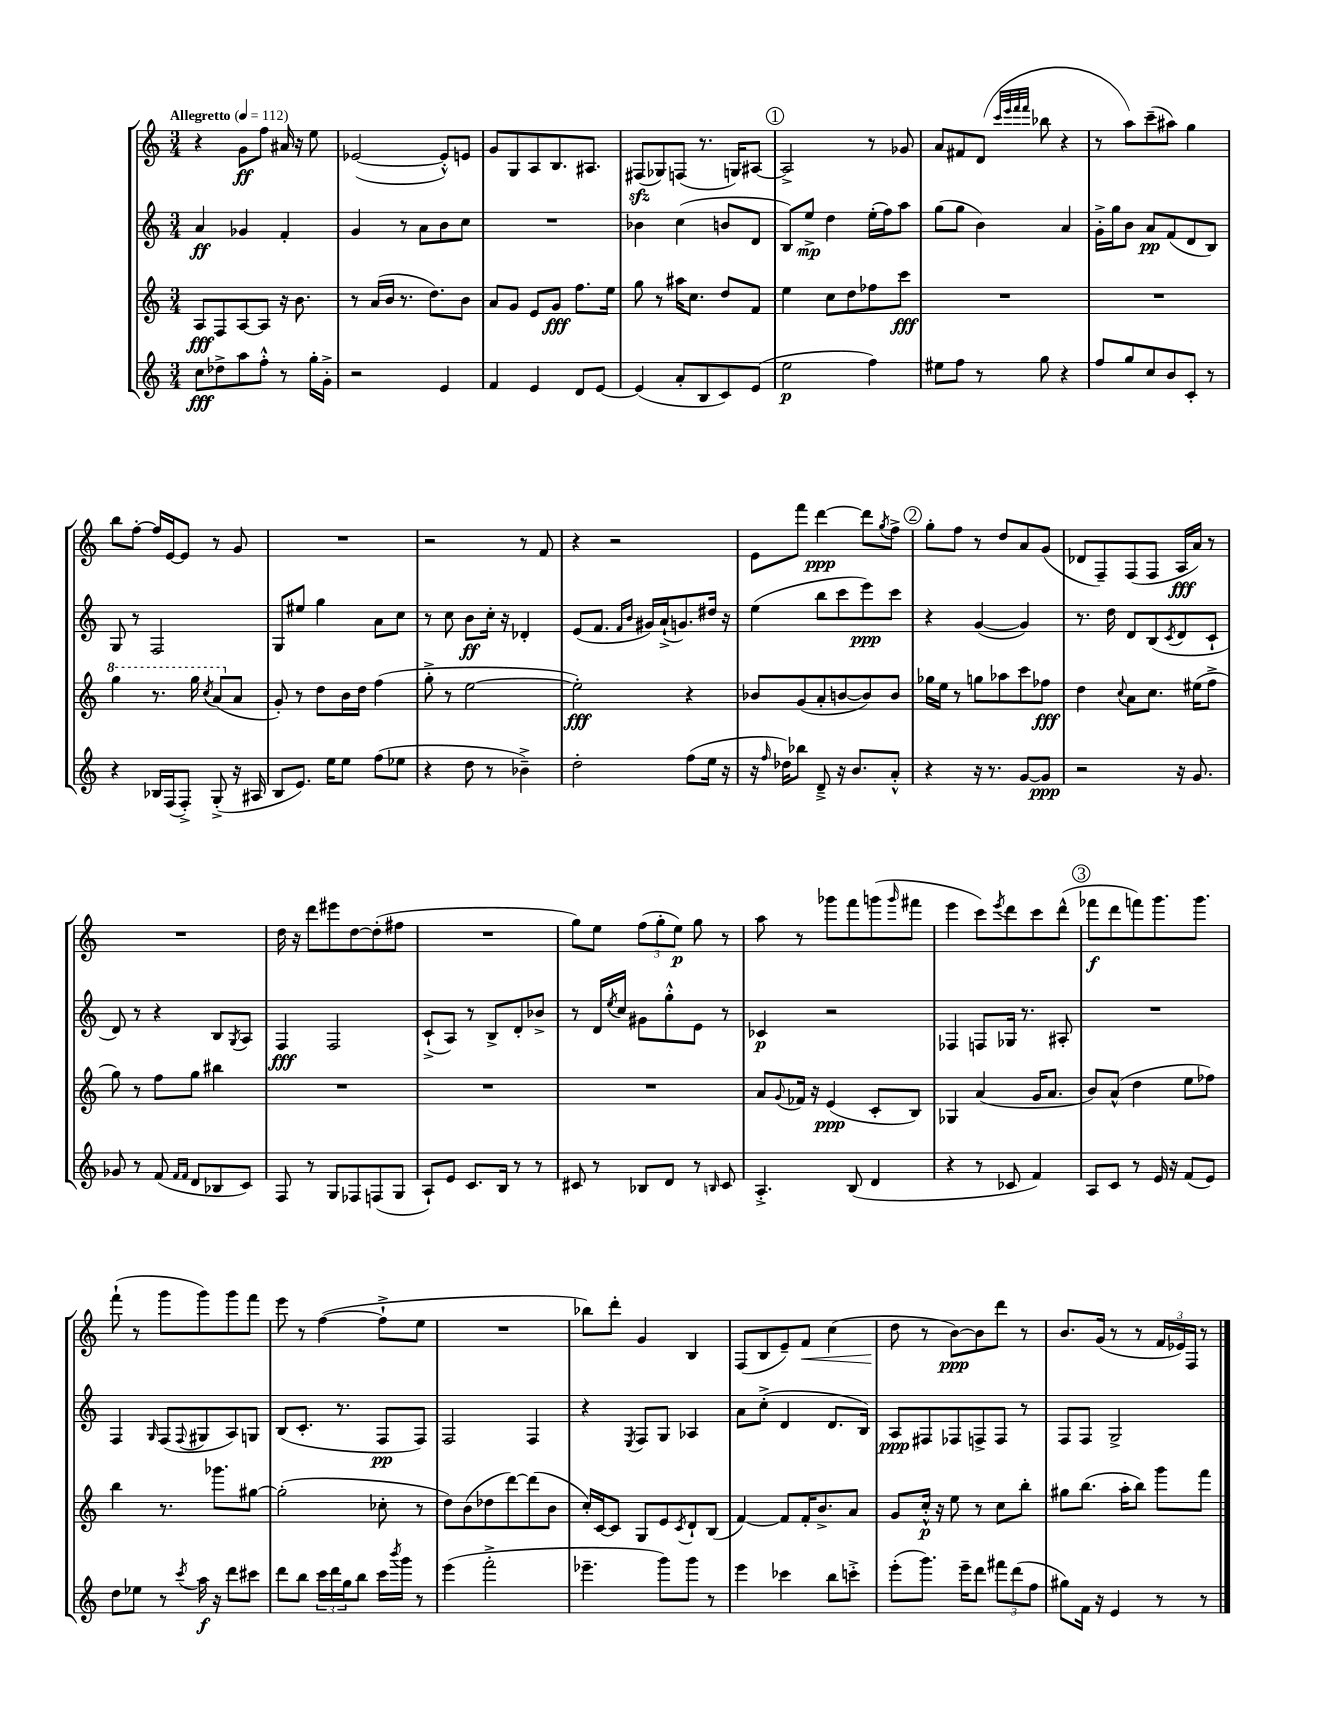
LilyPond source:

<<
\new StaffGroup <<
\new Staff = "s0" {
    \clef treble \key c \major \numericTimeSignature \time 3/4 \tempo "Allegretto" 4 = 112
    r4 g'8\ff f''8 ais'16 r16 e''8 |
    ees'2~( ees'8-.-^) e'8 |
    g'8 g8 a8 b8. ais8. |
    fis8\sfz( ges8) f8( r8. g16) ais8~ |
    \mark \markup { \circle "1" } ais2-> r8 ges'8 |
    a'8 fis'8 d'8( \grace { c'''32 e'''32 f'''32 f'''32 } bes''8 r4 |
    r8 a''8) c'''8--( ais''8) g''4 |
    b''8 f''8~-. f''16 e'16~ e'8 r8 g'8 |
    R2. |
    r2 r8 f'8 |
    r4 r2 |
    e'8 f'''8 d'''4~\ppp d'''8 \acciaccatura { g''8 } f''8-> |
    \mark \markup { \circle "2" } g''8-. f''8 r8 d''8 a'8 g'8( |
    des'8 f8--) f8( f8 a16\fff a'16) r8 |
    R2. |
    d''16 r16 d'''8 eis'''8 d''8~ d''8-.( fis''8 |
    R2. |
    g''8) e''8 \tuplet 3/2 { f''8( g''8-. e''8\p) } g''8 r8 |
    a''8 r8 ges'''8 f'''8 g'''8( \grace { g'''16 } fis'''8 |
    e'''4 c'''8) \acciaccatura { e'''8 } d'''8 c'''8 d'''8-^( |
    \mark \markup { \circle "3" } fes'''8\f d'''8 f'''8) g'''8. g'''8. |
    f'''8-!( r8 g'''8 g'''8) g'''8 f'''8 |
    e'''8 r8 f''4~( f''8-!-> e''8 |
    R2. |
    bes''8) d'''8-. g'4 b4 |
    f8( b8 e'8--) f'8\< c''4( |
    d''8\! r8 b'8~\ppp) b'8 d'''8 r8 |
    b'8. g'16( r8 r8 \tuplet 3/2 { f'16 ees'16) f16 } r8 \bar "|." |
}
\new Staff = "s1" {
    \clef treble \key c \major \numericTimeSignature \time 3/4
    a'4\ff ges'4 f'4-. |
    g'4 r8 a'8 b'8 c''8 |
    R2. |
    bes'4 c''4( b'8 d'8 |
    \mark \markup { \circle "1" } b8) e''8->\mp d''4 e''16-.( f''16) a''8 |
    g''8( g''8 b'4) a'4 |
    g'16-.-> g''16 b'8 a'8\pp f'8( d'8 b8) |
    g8 r8 f2 |
    g8 eis''8 g''4 a'8 c''8 |
    r8 c''8 b'8\ff c''16-. r16 des'4-. |
    e'8( f'8. \grace { f'16 b'16 } gis'16) a'16-!->( g'8.) dis''16 r16 |
    e''4( b''8 c'''8 e'''8\ppp) c'''8 |
    \mark \markup { \circle "2" } r4 g'4~( g'4) |
    r8. d''16 d'8 b8( \acciaccatura { c'8 } d'8 c'8-! |
    d'8) r8 r4 b8 \acciaccatura { g8 } a8 |
    f4\fff f2 |
    c'8-!->( a8) r8 b8-> d'8-. bes'8-> |
    r8 d'16 \acciaccatura { e''8 } c''16 gis'8 g''8-.-^ e'8 r8 |
    ces'4\p r2 |
    fes4 f8 ges16 r8. ais8-. |
    \mark \markup { \circle "3" } R2. |
    f4 \grace { g16 } f8( \appoggiatura { f8 } gis8 a8) g8 |
    b8( c'8.-. r8. f8\pp f8) |
    f2 f4 |
    r4 \acciaccatura { e8 } f8 g8 aes4 |
    a'8 c''8-.->( d'4 d'8. b16) |
    a8\ppp fis8 fes8 f8-> f8 r8 |
    f8 f8 g2-> \bar "|." |
}
\new Staff = "s2" {
    \clef treble \key c \major \numericTimeSignature \time 3/4
    a8\fff f8 a8~ a8 r16 b'8. |
    r8 a'16( b'16 r8. d''8.) b'8 |
    a'8 g'8 e'8 g'8\fff f''8. e''16 |
    g''8 r8 ais''16 c''8. d''8 f'8 |
    \mark \markup { \circle "1" } e''4 c''8 d''8 fes''8 c'''8\fff |
    R2. |
    R2. |
    \ottava #1 g'''4 r8. g'''16 \acciaccatura { c'''8 } a''8( \ottava #0 a'8 |
    g'8-.) r8 d''8 b'16 d''16 f''4( |
    g''8-.-> r8 e''2~ |
    e''2-.\fff) r4 |
    bes'8 g'8( a'8-. b'8~ b'8) b'8 |
    \mark \markup { \circle "2" } ges''16 e''16 r8 g''8 aes''8 c'''8 fes''8\fff |
    d''4 \appoggiatura { c''8 } a'8 c''8. eis''16( f''8-> |
    g''8) r8 f''8 g''8 bis''4 |
    R2. |
    R2. |
    R2. |
    a'8 \appoggiatura { g'8 } fes'16 r16 e'4\ppp( c'8-. b8) |
    ges4 a'4( g'16 a'8. |
    \mark \markup { \circle "3" } b'8) a'8-^( d''4 e''8 fes''8) |
    b''4 r8. ges'''8. gis''8~ |
    gis''2-.( ces''8-. r8 |
    d''8) b'8( des''8 d'''8~) d'''8( b'8 |
    c''16-.) c'16~ c'8 g8 e'8 \acciaccatura { c'8 } d'8-! b8( |
    f'4~) f'8 f'16-. b'8.-> a'8 |
    g'8 c''16-.-^\p r16 e''8 r8 c''8 b''8-. |
    gis''8 b''8.( a''16-. b''8) g'''8 f'''8 \bar "|." |
}
\new Staff = "s3" {
    \clef treble \key c \major \numericTimeSignature \time 3/4
    c''8\fff des''8-> a''8 f''8-.-^ r8 g''16-. g'16-.-> |
    r2 e'4 |
    f'4 e'4 d'8 e'8~ |
    e'4( a'8-. b8 c'8) e'8( |
    \mark \markup { \circle "1" } e''2\p f''4) |
    eis''8 f''8 r8 g''8 r4 |
    f''8 g''8 c''8 b'8 c'8-. r8 |
    r4 bes16 f16( f8-.->) g8-.->( r16 ais16 |
    b8 e'8.) e''16 e''8 f''8( ees''8 |
    r4 d''8 r8 bes'4--->) |
    d''2-. f''8( e''16 r16 |
    r16 \grace { f''16 } des''16) bes''8 d'8---> r16 b'8. a'8-.-^ |
    \mark \markup { \circle "2" } r4 r16 r8. g'8~ g'8\ppp |
    r2 r16 g'8. |
    ges'8 r8 f'8( \grace { f'16 f'16 } d'8 bes8 c'8) |
    f8 r8 g8 fes8 f8( g8 |
    a8-!) e'8 c'8. b16 r8 r8 |
    cis'8 r8 bes8 d'8 r8 \grace { b16 } cis'8 |
    a4.-.-> b8( d'4 |
    r4 r8 ces'8 f'4) |
    \mark \markup { \circle "3" } a8 c'8 r8 e'16 r16 f'8( e'8) |
    d''8 ees''8 r8 \acciaccatura { c'''8 } a''16\f r16 d'''8 cis'''8 |
    d'''8 b''8 \tuplet 3/2 { c'''16 d'''16 g''16 } b''8 c'''16 \acciaccatura { b'''8 } g'''16 r8 |
    e'''4( f'''2-.-> |
    ees'''4.-- g'''8) g'''8 r8 |
    e'''4 ces'''4 b''8 c'''8-.-> |
    e'''8-.( g'''8.) e'''16-- d'''8 \tuplet 3/2 { fis'''8 d'''8( f''8 } |
    gis''8) f'16 r16 e'4 r8 r8 \bar "|." |
}
>>
>>
\layout { \context { \Score \remove "Bar_number_engraver" } }
